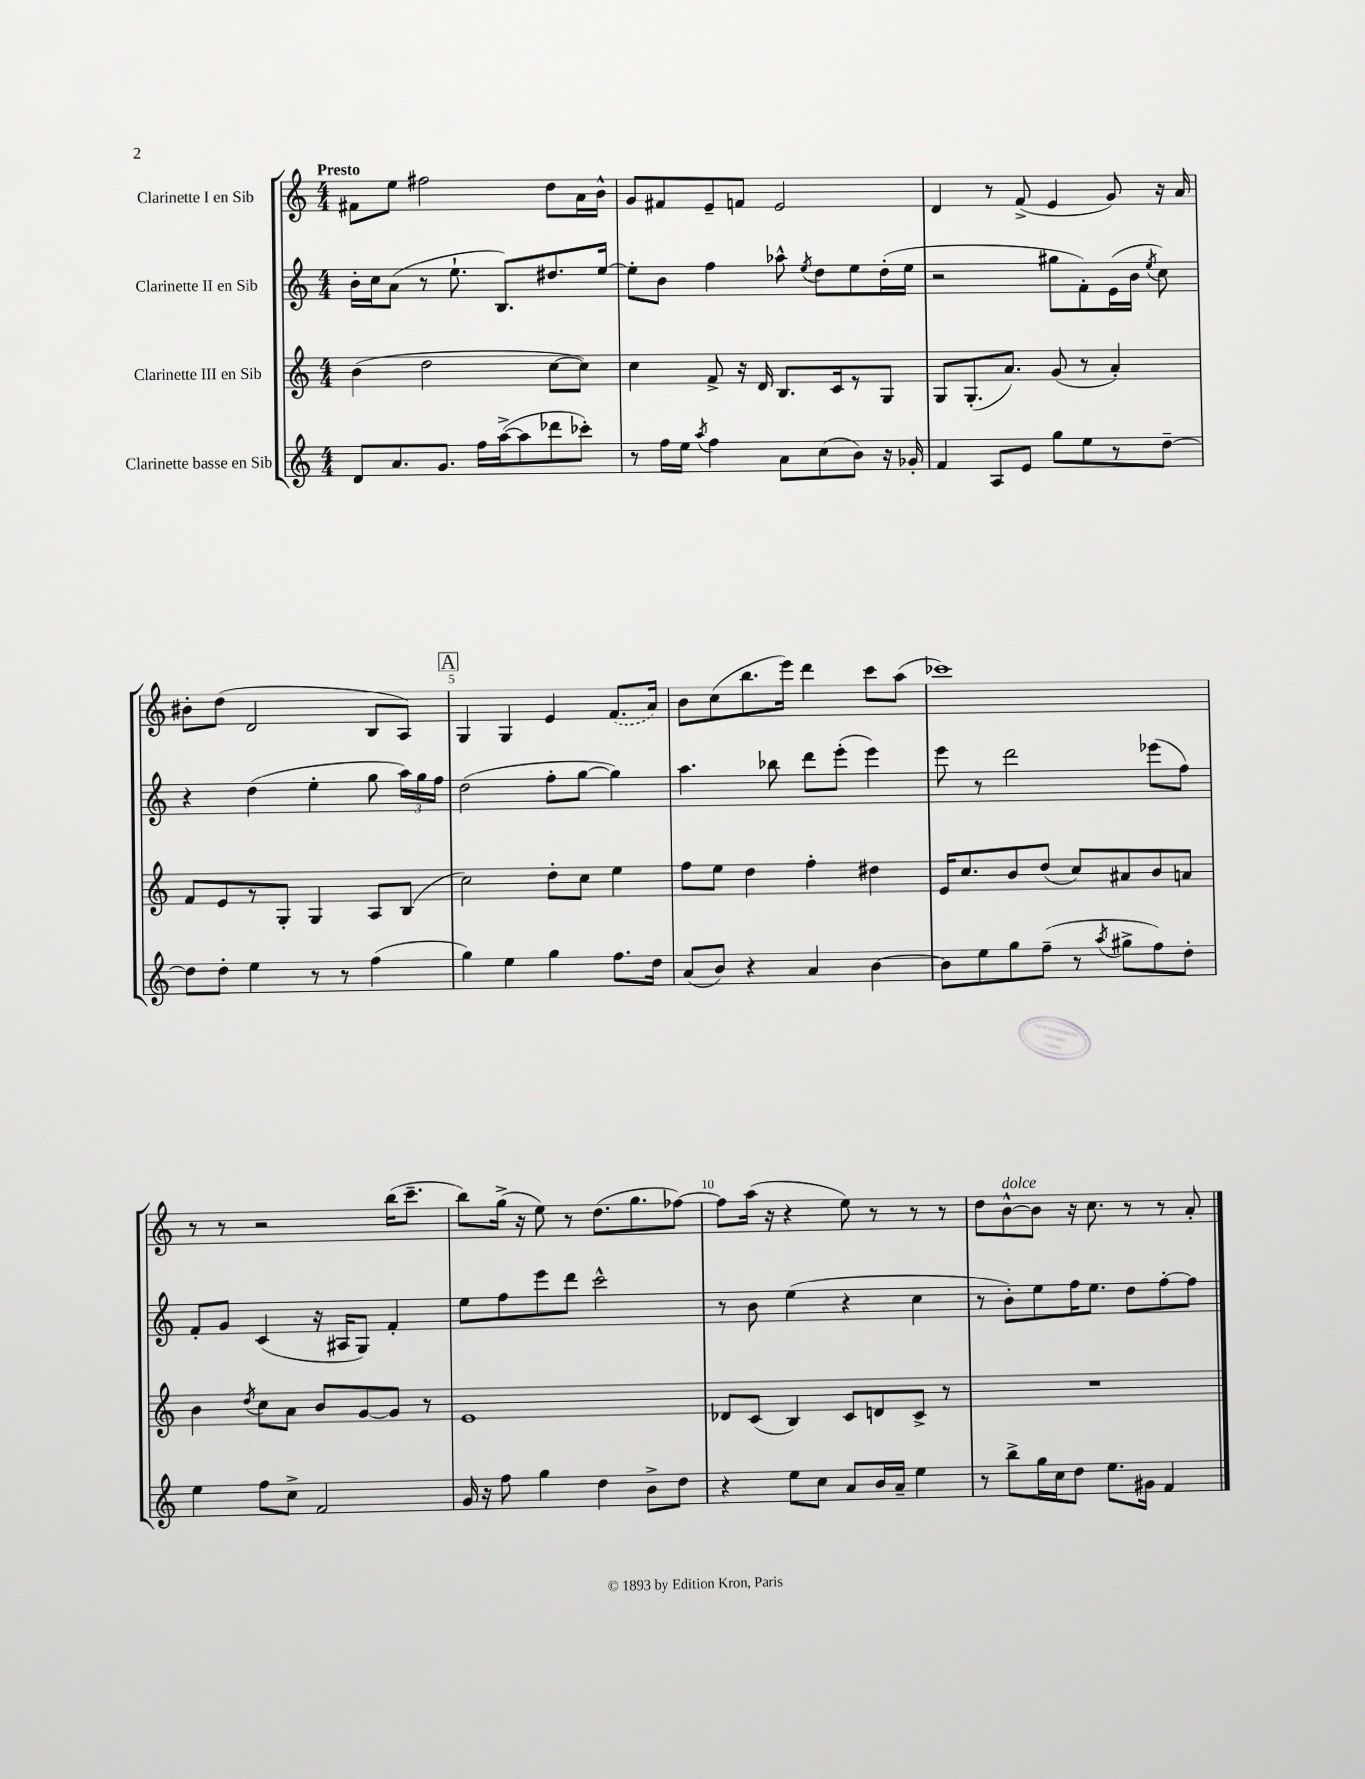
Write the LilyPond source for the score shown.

<<
\new StaffGroup <<
\new Staff = "s0" \with { instrumentName = "Clarinette I en Sib" } {
    \clef treble \key c \major \numericTimeSignature \time 4/4 \tempo "Presto"
    \autoBeamOff fis'8[ e''8] fis''2 d''8[ a'16 b'16]-^ |
    g'8[ fis'8 e'8-- f'8] e'2 |
    d'4 r8 f'8->( e'4 g'8) r16 a'16 |
    bis'8[-. d''8]( d'2 b8[ a8]) |
    \mark \markup { \box "A" } g4 g4 e'4 \once \slurDashed f'8.[( a'16]) |
    b'8[ c''8( b''8. e'''16]) d'''4 c'''8[ a''8]( |
    ces'''1) |
    r8 r8 r2 b''16[( c'''8.]-- |
    b''8[) g''16]->( r16 e''8) r8 d''8.[( g''8. fes''8]~) |
    fes''8[ a''16]( r16 r4 e''8) r8 r8 r8 |
    d''8[ b'8~-^^\markup { \italic "dolce" } b'8] r16 c''8. r8 r8 a'8-. \bar "|." |
}
\new Staff = "s1" \with { instrumentName = "Clarinette II en Sib" } {
    \clef treble \key c \major \numericTimeSignature \time 4/4
    \autoBeamOff b'16[-. c''16 a'8]( r8 e''8.-! b8.[) dis''8. e''16]~ |
    e''8[-. b'8] f''4 aes''8-^ \acciaccatura { e''8 } d''8[ e''8 d''16-.( e''16] |
    r2 gis''8[ f'8-.) e'16( b'16] \acciaccatura { e''8 } c''8) |
    r4 d''4( e''4-. g''8 \tuplet 3/2 { a''16[) g''16 f''16] } |
    \mark \markup { \box "A" } d''2( f''8[-. g''8]~ g''4) |
    a''4. bes''8 d'''8[ e'''8]-.( e'''4) |
    e'''8 r8 d'''2 ees'''8[( f''8]) |
    f'8[-. g'8] c'4( r16 ais16[ g8]) f'4-. |
    e''8[ f''8 e'''8 d'''8] c'''2-^ |
    r8 b'8 e''4( r4 c''4 |
    r8 b'8[-.) e''8 f''16 e''8.] d''8[ f''8~-. f''8] \bar "|." |
}
\new Staff = "s2" \with { instrumentName = "Clarinette III en Sib" } {
    \clef treble \key c \major \numericTimeSignature \time 4/4
    \autoBeamOff b'4( d''2 c''8[~ c''8]) |
    c''4 f'8-> r16 d'16 b8.[ c'16 r8 g8] |
    g8[ g8.-.( a'8.]) g'8( r8 a'4-.) |
    f'8[ e'8 r8 g8]-. g4 a8[ b8]( |
    \mark \markup { \box "A" } c''2) d''8[-. c''8] e''4 |
    f''8[ e''8] d''4 f''4-. dis''4 |
    e'16[ c''8. b'8 d''8]( c''8[) ais'8 b'8 a'8] |
    b'4 \acciaccatura { d''8 } c''8[ a'8] b'8[ g'8~ g'8] r8 |
    e'1 |
    des'8[ c'8]( b4) c'8[ d'8 c'8]-> r8 |
    R1 \bar "|." |
}
\new Staff = "s3" \with { instrumentName = "Clarinette basse en Sib" } {
    \clef treble \key c \major \numericTimeSignature \time 4/4
    \autoBeamOff d'8[ a'8. g'8.] f''16[ a''16~->( a''8 des'''8 ces'''8]-.) |
    r8 f''16[ e''16] \acciaccatura { a''8 } f''4 a'8[ c''8( b'8]) r16 ges'16-. |
    f'4 a8[ e'8] g''8[ e''8 r8 d''8]~-- |
    d''8[ d''8]-. e''4 r8 r8 f''4( |
    \mark \markup { \box "A" } g''4) e''4 g''4 f''8.[ d''16] |
    a'8[( b'8]) r4 a'4 b'4~ |
    b'8[ e''8 g''8 f''8]--( r8 \acciaccatura { a''8 } gis''8[-> f''8) d''8]-. |
    e''4 f''8[ c''8]-> f'2 |
    g'16 r16 f''8 g''4 d''4 b'8[-> d''8] |
    r4 e''8[ c''8] a'8[ b'16 a'16]-- e''4 |
    r8 b''8[-> g''16 c''16 d''8] e''8.[ gis'16] f'4 \bar "|." |
}
>>
>>
\layout { \context { \Score \override BarNumber.break-visibility = ##(#f #t #t) barNumberVisibility = #(every-nth-bar-number-visible 5) } }
